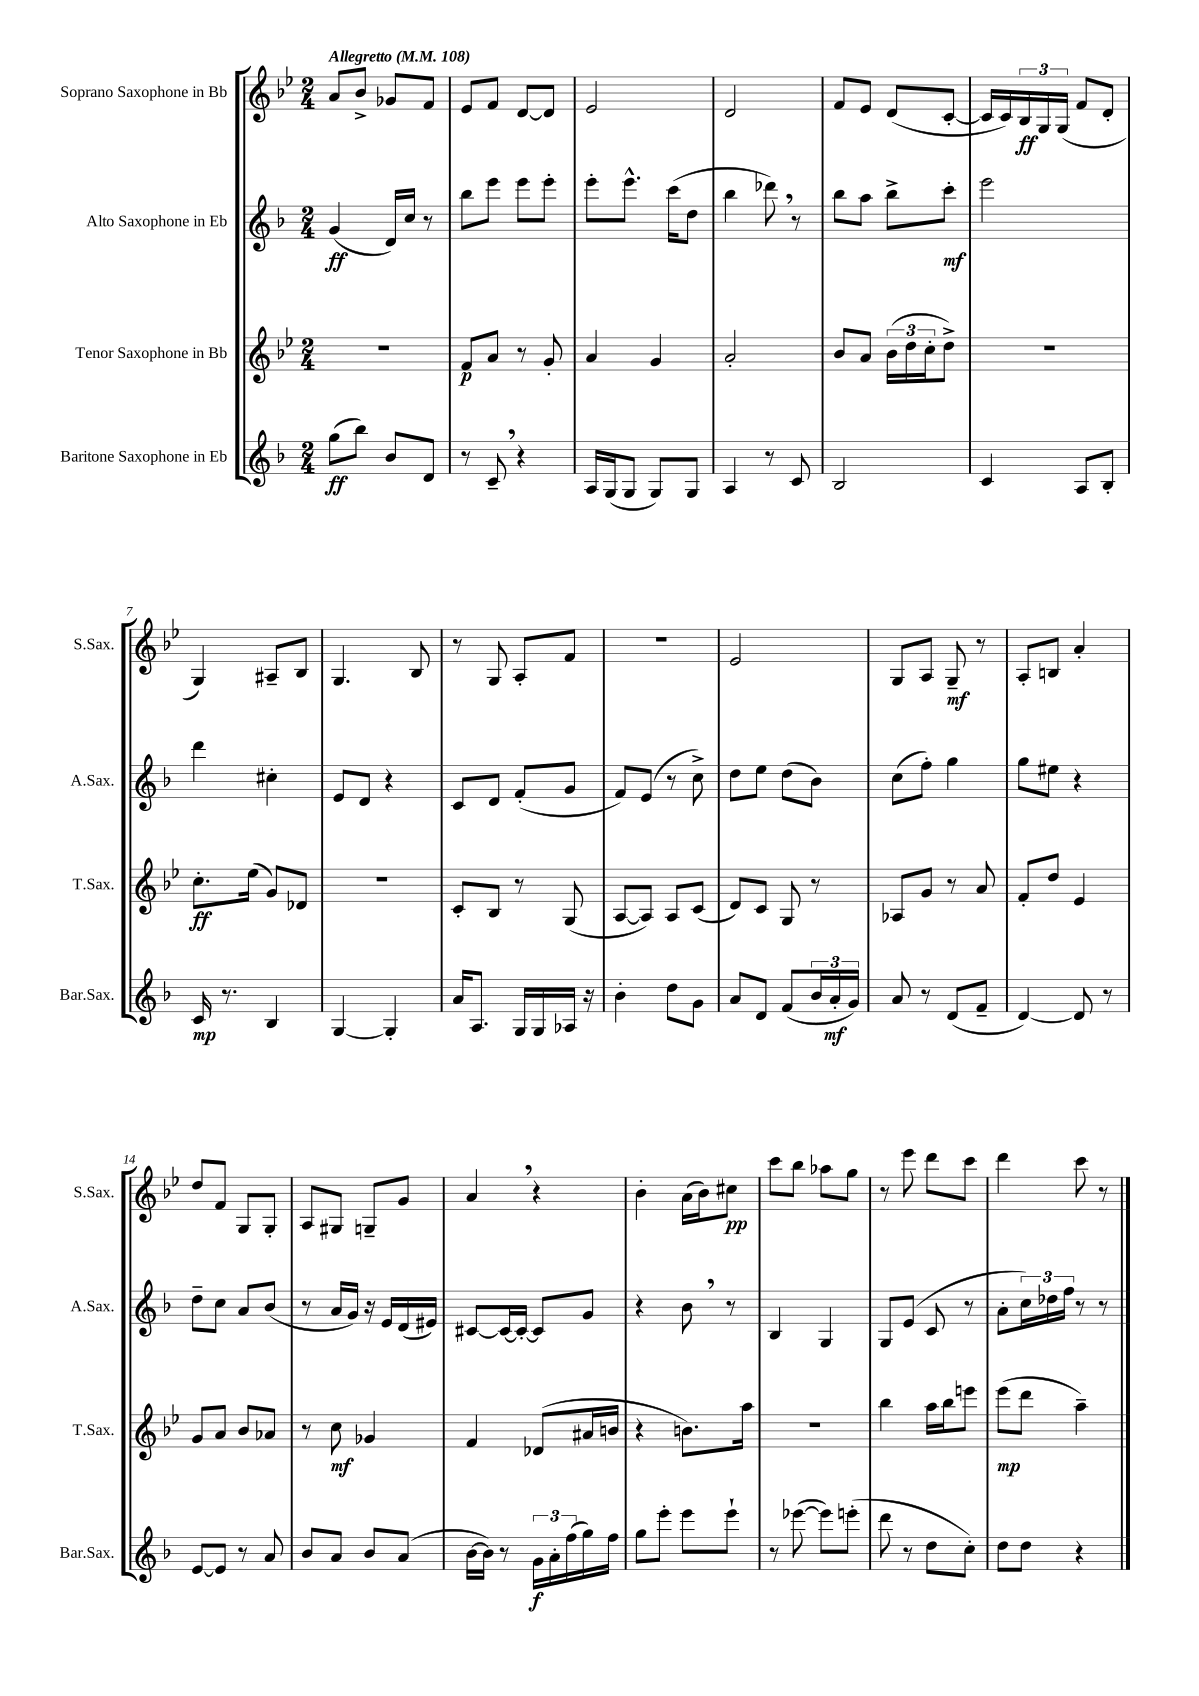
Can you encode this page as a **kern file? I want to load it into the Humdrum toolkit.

**kern	**kern	**kern	**kern
*staff4	*staff3	*staff2	*staff1
*clefG2	*clefG2	*clefG2	*clefG2
*k[b-]	*k[b-e-]	*k[b-]	*k[b-e-]
*M2/4	*M2/4	*M2/4	*M2/4
*MM108	*MM108	*MM108	*MM108
(8gg	2r	(4g	8a
8bb-)	.	.	8b-^
8b-	.	16d)	8g-
.	.	16cc	.
8d	.	8r	8f
=	=	=	=
8r	8f	8bb-	8e-
8c~	8a	8eee	8f
4r	8r	8eee	[8d
.	8g'	8eee'	8d]
=	=	=	=
16A	4a	8eee'	2e-
(16G	.	.	.
8G	.	8.eee^^	.
8G)	4g	.	.
.	.	(16ccc	.
8G	.	8dd	.
=	=	=	=
4A	2a'	4bb-	2d
8r	.	8ddd-)	.
8c	.	8r	.
=	=	=	=
2B-	8b-	8bb-	8f
.	8a	8aa	8e-
.	(24b-	8bb-^	(8d
.	24dd	.	.
.	24cc'	.	.
.	8dd^)	8ccc'	[8c'
=	=	=	=
4c	2r	2eee	16c]
.	.	.	16c)
.	.	.	24B-
.	.	.	24G
.	.	.	(24G
8A	.	.	8f
8B-'	.	.	8d'
=	=	=	=
16c	8.cc'	4ddd	4G)
8.r	.	.	.
.	(16ee-	.	.
4B-	8g)	4cc#'	8A#~
.	8d-	.	8B-
=	=	=	=
[4G	2r	8e	4.G
.	.	8d	.
4G']	.	4r	.
.	.	.	8B-
=	=	=	=
16a	8c'	8c	8r
8.A	.	.	.
.	8B-	8d	8G
16G	8r	(8f'	8A'
16G	.	.	.
16A-	(8G	8g	8f
16r	.	.	.
=	=	=	=
4b-'	[8A	8f)	2r
.	8A])	(8e	.
8dd	8A	8r	.
8g	(8c	8cc^)	.
=	=	=	=
8a	8d)	8dd	2e-
8d	8c	8ee	.
(8f	8G	(8dd	.
24b-	8r	8b-)	.
24a'	.	.	.
24g)	.	.	.
=	=	=	=
8a	8A-	(8cc	8G
8r	8g	8ff')	8A
(8d	8r	4gg	8G~
8f~	8a	.	8r
=	=	=	=
[4d)	8f'	8gg	8A'
.	8dd	8ee#	8B
8d]	4e-	4r	4a'
8r	.	.	.
=	=	=	=
[8e	8g	8dd~	8dd
8e]	8a	8cc	8f
8r	8b-	8a	8G
8a	8a-	(8b-	8G'
=	=	=	=
8b-	8r	8r	8A
8a	8cc	16a	8G#
.	.	16g)	.
8b-	4g-	16r	8G~
.	.	16e	.
(8a	.	(16d	8g
.	.	16e#)	.
=	=	=	=
[16b-	4f	[8c#	4a
16b-])	.	.	.
8r	.	16c#_	.
.	.	16c#'_	.
24g	(8d-	8c#]	4r
24a'	.	.	.
(24ff	.	.	.
16gg)	16a#	8g	.
16ff	16b	.	.
=	=	=	=
8gg	4r	4r	4b-'
8eee'	.	.	.
8eee	8.b)	8b-	(16a
.	.	.	16b-)
8eee`	.	8r	8cc#
.	16aa	.	.
=	=	=	=
8r	2r	4B-	8ccc
([8eee-	.	.	8bb-
8eee-])	.	4G	8aa-
(8eee'	.	.	8gg
=	=	=	=
8ddd	4bb-	8G	8r
8r	.	(8e	8eee-
8dd	16aa	8c	8ddd
.	16bb-	.	.
8cc')	8eee	8r	8ccc
=	=	=	=
8dd	(8eee-	8a'	4ddd
8dd	8ddd	24cc)	.
.	.	24dd-	.
.	.	24ff	.
4r	4aa~)	8r	8ccc
.	.	8r	8r
==	==	==	==
*-	*-	*-	*-
